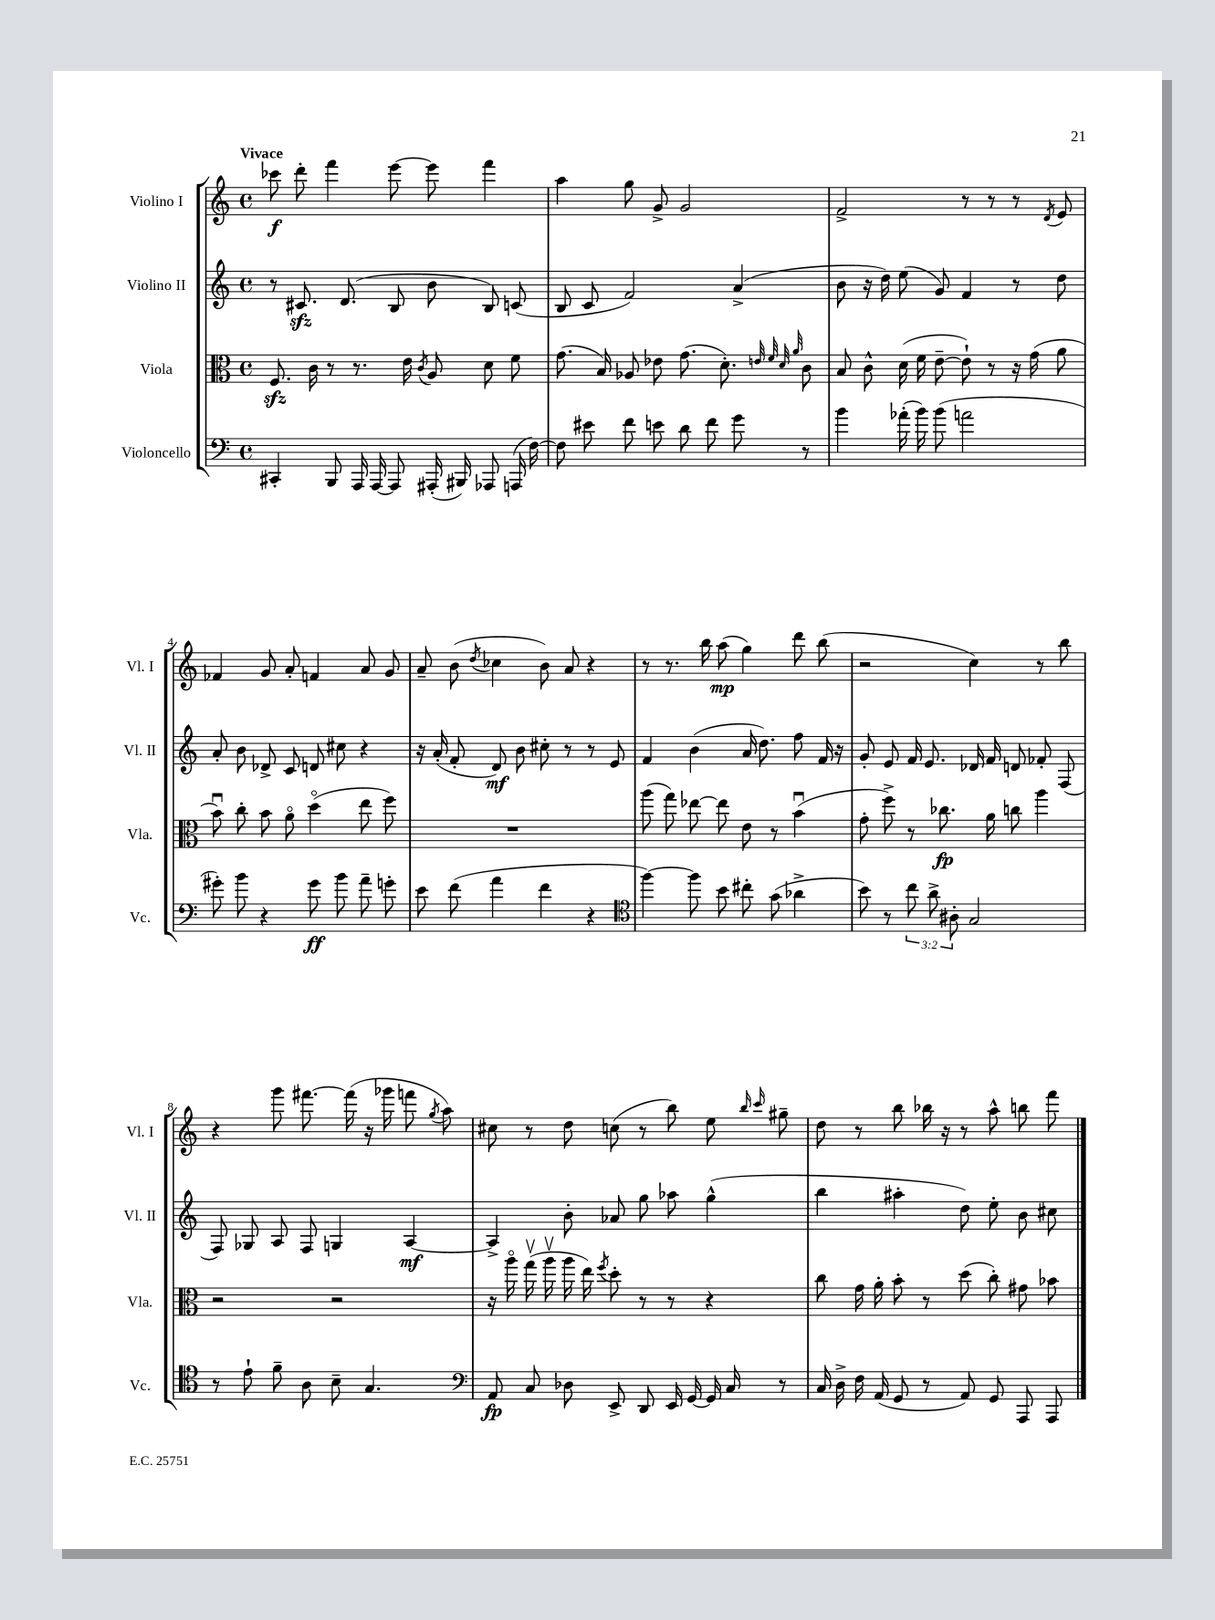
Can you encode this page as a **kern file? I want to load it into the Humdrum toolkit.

**kern	**dynam	**kern	**dynam	**kern	**dynam	**kern	**dynam
*part4	*part4	*part3	*part3	*part2	*part2	*part1	*part1
*staff4	*staff4	*staff3	*staff3	*staff2	*staff2	*staff1	*staff1
*I"Violoncello	*	*I"Viola	*	*I"Violino II	*	*I"Violino I	*
*I'Vc.	*	*I'Vla.	*	*I'Vl. II	*	*I'Vl. I	*
*clefF4	*	*clefC3	*	*clefG2	*	*clefG2	*
*k[]	*	*k[]	*	*k[]	*	*k[]	*
*M4/4	*	*M4/4	*	*M4/4	*	*M4/4	*
*met(c)	*	*met(c)	*	*met(c)	*	*met(c)	*
=1	=1	=1	=1	=1	=1	=1	=1
!	!	!	!	!	!	!LO:TX:a:B:t=Vivace	!
4CC#X'/	.	8.Fzz/	.	8r	.	8ccc-X\	f
.	.	.	.	8.c#Xzz/	.	8ddd'\	.
.	.	16c\	.	.	.	.	.
8BBB/	.	8r	.	.	.	4fff\	.
.	.	.	.	(8.d/	.	.	.
16AAA/	.	8.r	.	.	.	.	.
[16AAA/	.	.	.	.	.	.	.
8AAA/]	.	.	.	8B/	.	[8eee\	.
.	.	16e\	.	.	.	.	.
.	.	8qc/	.	.	.	.	.
(16AAA#X'/	.	8A/	.	8b\	.	8eee\]	.
16BBB#X/)	.	.	.	.	.	.	.
8AAA-X/	.	8d\	.	8B/)	.	4fff\	.
(16AAAn/	.	8f\	.	(8cn/	.	.	.
[16F\)	.	.	.	.	.	.	.
=2	=2	=2	=2	=2	=2	=2	=2
8F\]	.	(8.g\	.	8B/	.	4aa\	.
8e#X\	.	.	.	8c/	.	.	.
.	.	16B/)	.	.	.	.	.
8f\	.	8A-X/	.	2f/)	.	8gg\	.
8en\	.	8e-X\	.	.	.	8g^/	.
8d\	.	(8.g\	.	.	.	2g/	.
8f\	.	.	.	.	.	.	.
.	.	8.d'\)	.	.	.	.	.
8g\	.	.	.	(4a^/	.	.	.
.	.	32qqen/	.	.	.	.	.
.	.	32qqf/	.	.	.	.	.
.	.	32qqd/	.	.	.	.	.
.	.	32qqa/	.	.	.	.	.
8r	.	8c\	.	.	.	.	.
=3	=3	=3	=3	=3	=3	=3	=3
4b\	.	8B/	.	8b\	.	2f^/	.
.	.	8c^^\	.	16r	.	.	.
.	.	.	.	16dd\)	.	.	.
(16a-X'\	.	(16d\	.	(8ee\	.	.	.
16b\)	.	16f\	.	.	.	.	.
(8b\	.	[8e~\	.	8g/)	.	.	.
2an\	.	8e`\])	.	4f/	.	8r	.
.	.	8r	.	.	.	8r	.
.	.	16r	.	8r	.	8r	.
.	.	(16g\	.	.	.	.	.
.	.	.	.	.	.	8qd/	.
.	.	8a\	.	8dd\	.	8e/	.
!!LO:LB:g=z
=4	=4	=4	=4	=4	=4	=4	=4
8g#X'\)	.	8bu\)	.	8a'/	.	4f-X/	.
8b\	.	8cc'\	.	8b\	.	.	.
4r	.	8b\	.	8d-X^/	.	8g/	.
.	.	8a\	.	8c/	.	8a'/	.
8g#\	ff	(4dd\	.	8dn/	.	4fn/	.
8b\	.	.	.	8cc#X\	.	.	.
8a~\	.	8ee\	.	4r	.	8a/	.
8gn'\	.	8ff\)	.	.	.	8g/	.
=5	=5	=5	=5	=5	=5	=5	=5
8e\	.	1r	.	16r	.	8a~/	.
.	.	.	.	(16a'/	.	.	.
(8f\	.	.	.	8f'/	.	(8b\	.
.	.	.	.	.	.	8qdd/	.
4a\	.	.	.	8d/)	mf	4cc-X\	.
.	.	.	.	8b\	.	.	.
4f\	.	.	.	8cc#X'\	.	8b\)	.
.	.	.	.	8r	.	8a/	.
4r	.	.	.	8r	.	4r	.
.	.	.	.	8e/	.	.	.
=6	=6	=6	=6	=6	=6	=6	=6
*clefC4	*	*	*	*	*	*	*
[4ff\)	.	(8aa\	.	4f/	.	8r	.
.	.	8gg\)	.	.	.	8.r	.
8ff\]	.	[8ee-X\	.	(4b\	.	.	.
.	.	.	.	.	.	16bb\	.
8b\	.	8ee-\]	.	.	.	(8aa\	mp
8cc#X'\	.	8e\	.	16a/	.	4gg\)	.
.	.	.	.	8.dd\)	.	.	.
(8g\	.	8r	.	.	.	.	.
4a-X^\	.	(4bu\	.	8ff\	.	8ddd\	.
.	.	.	.	16f/	.	(8bb\	.
.	.	.	.	16r	.	.	.
=7	=7	=7	=7	=7	=7	=7	=7
8b\)	.	8g'\	.	8g'/	.	2r	.
8r	.	8ff^\)	.	8e/	.	.	.
12cc\	.	8r	.	16f/	.	.	.
.	.	.	.	8.e/	.	.	.
12a^\	.	.	.	.	.	.	.
.	.	8.cc-X\	fp	.	.	.	.
12A#X'\	.	.	.	.	.	.	.
2G/	.	.	.	16d-X/	.	4cc\)	.
.	.	16a\	.	16f/	.	.	.
.	.	8ccn\	.	8dn/	.	.	.
.	.	4aa\	.	8f-X'/	.	8r	.
.	.	.	.	(8F/	.	8bb\	.
!!LO:LB:g=z
=8	=8	=8	=8	=8	=8	=8	=8
8r	.	2r	.	8F/)	.	4r	.
8e`\	.	.	.	8G-X/	.	.	.
8f~\	.	.	.	8A/	.	8ggg\	.
8A\	.	.	.	8F/	.	[8.fff#X\	.
8B~\	.	2r	.	4Gn/	.	.	.
.	.	.	.	.	.	(16fff#\]	.
4.G/	.	.	.	.	.	16r	.
.	.	.	.	.	.	16ggg-X\	.
.	.	.	.	[4A/	mf	8fffn\	.
.	.	.	.	.	.	8qgg/	.
.	.	.	.	.	.	8aa\)	.
=9	=9	=9	=9	=9	=9	=9	=9
*clefF4	*	*	*	*	*	*	*
8AA/	fp	16r	.	4A^/]	.	8cc#X\	.
.	.	16aa\	.	.	.	.	.
8C/	.	(16ggv\	.	.	.	8r	.
.	.	16aav\	.	.	.	.	.
8D-X\	.	16aa\	.	8b'\	.	8dd\	.
.	.	16ee\)	.	.	.	.	.
.	.	8qff/	.	.	.	.	.
8EE^/	.	8dd'\	.	8a-X/	.	(8ccn\	.
8DD/	.	8r	.	8gg\	.	8r	.
16EE/	.	8r	.	8aa-X\	.	8bb\)	.
[16GG/	.	.	.	.	.	.	.
16GG/]	.	4r	.	(4gg^^\	.	8ee\	.
16C/	.	.	.	.	.	.	.
.	.	.	.	.	.	16qqbb/	.
.	.	.	.	.	.	16qqccc/	.
8r	.	.	.	.	.	8gg#X~\	.
=10	=10	=10	=10	=10	=10	=10	=10
16C/	.	8cc\	.	4bb\	.	8dd\	.
16D^\	.	.	.	.	.	.	.
16F\	.	16g\	.	.	.	8r	.
(16AA/	.	16a'\	.	.	.	.	.
8GG/	.	8b'\	.	4aa#X'\	.	8bb\	.
8r	.	8r	.	.	.	16bb-X\	.
.	.	.	.	.	.	16r	.
8AA/)	.	(8dd\	.	8dd\)	.	8r	.
8GG/	.	8cc'\)	.	8ee'\	.	8aa^^\	.
8AAA/	.	8g#X\	.	8b\	.	8bbn\	.
8AAA/	.	8b-X\	.	8cc#X\	.	8fff\	.
==	==	==	==	==	==	==	==
*-	*-	*-	*-	*-	*-	*-	*-
